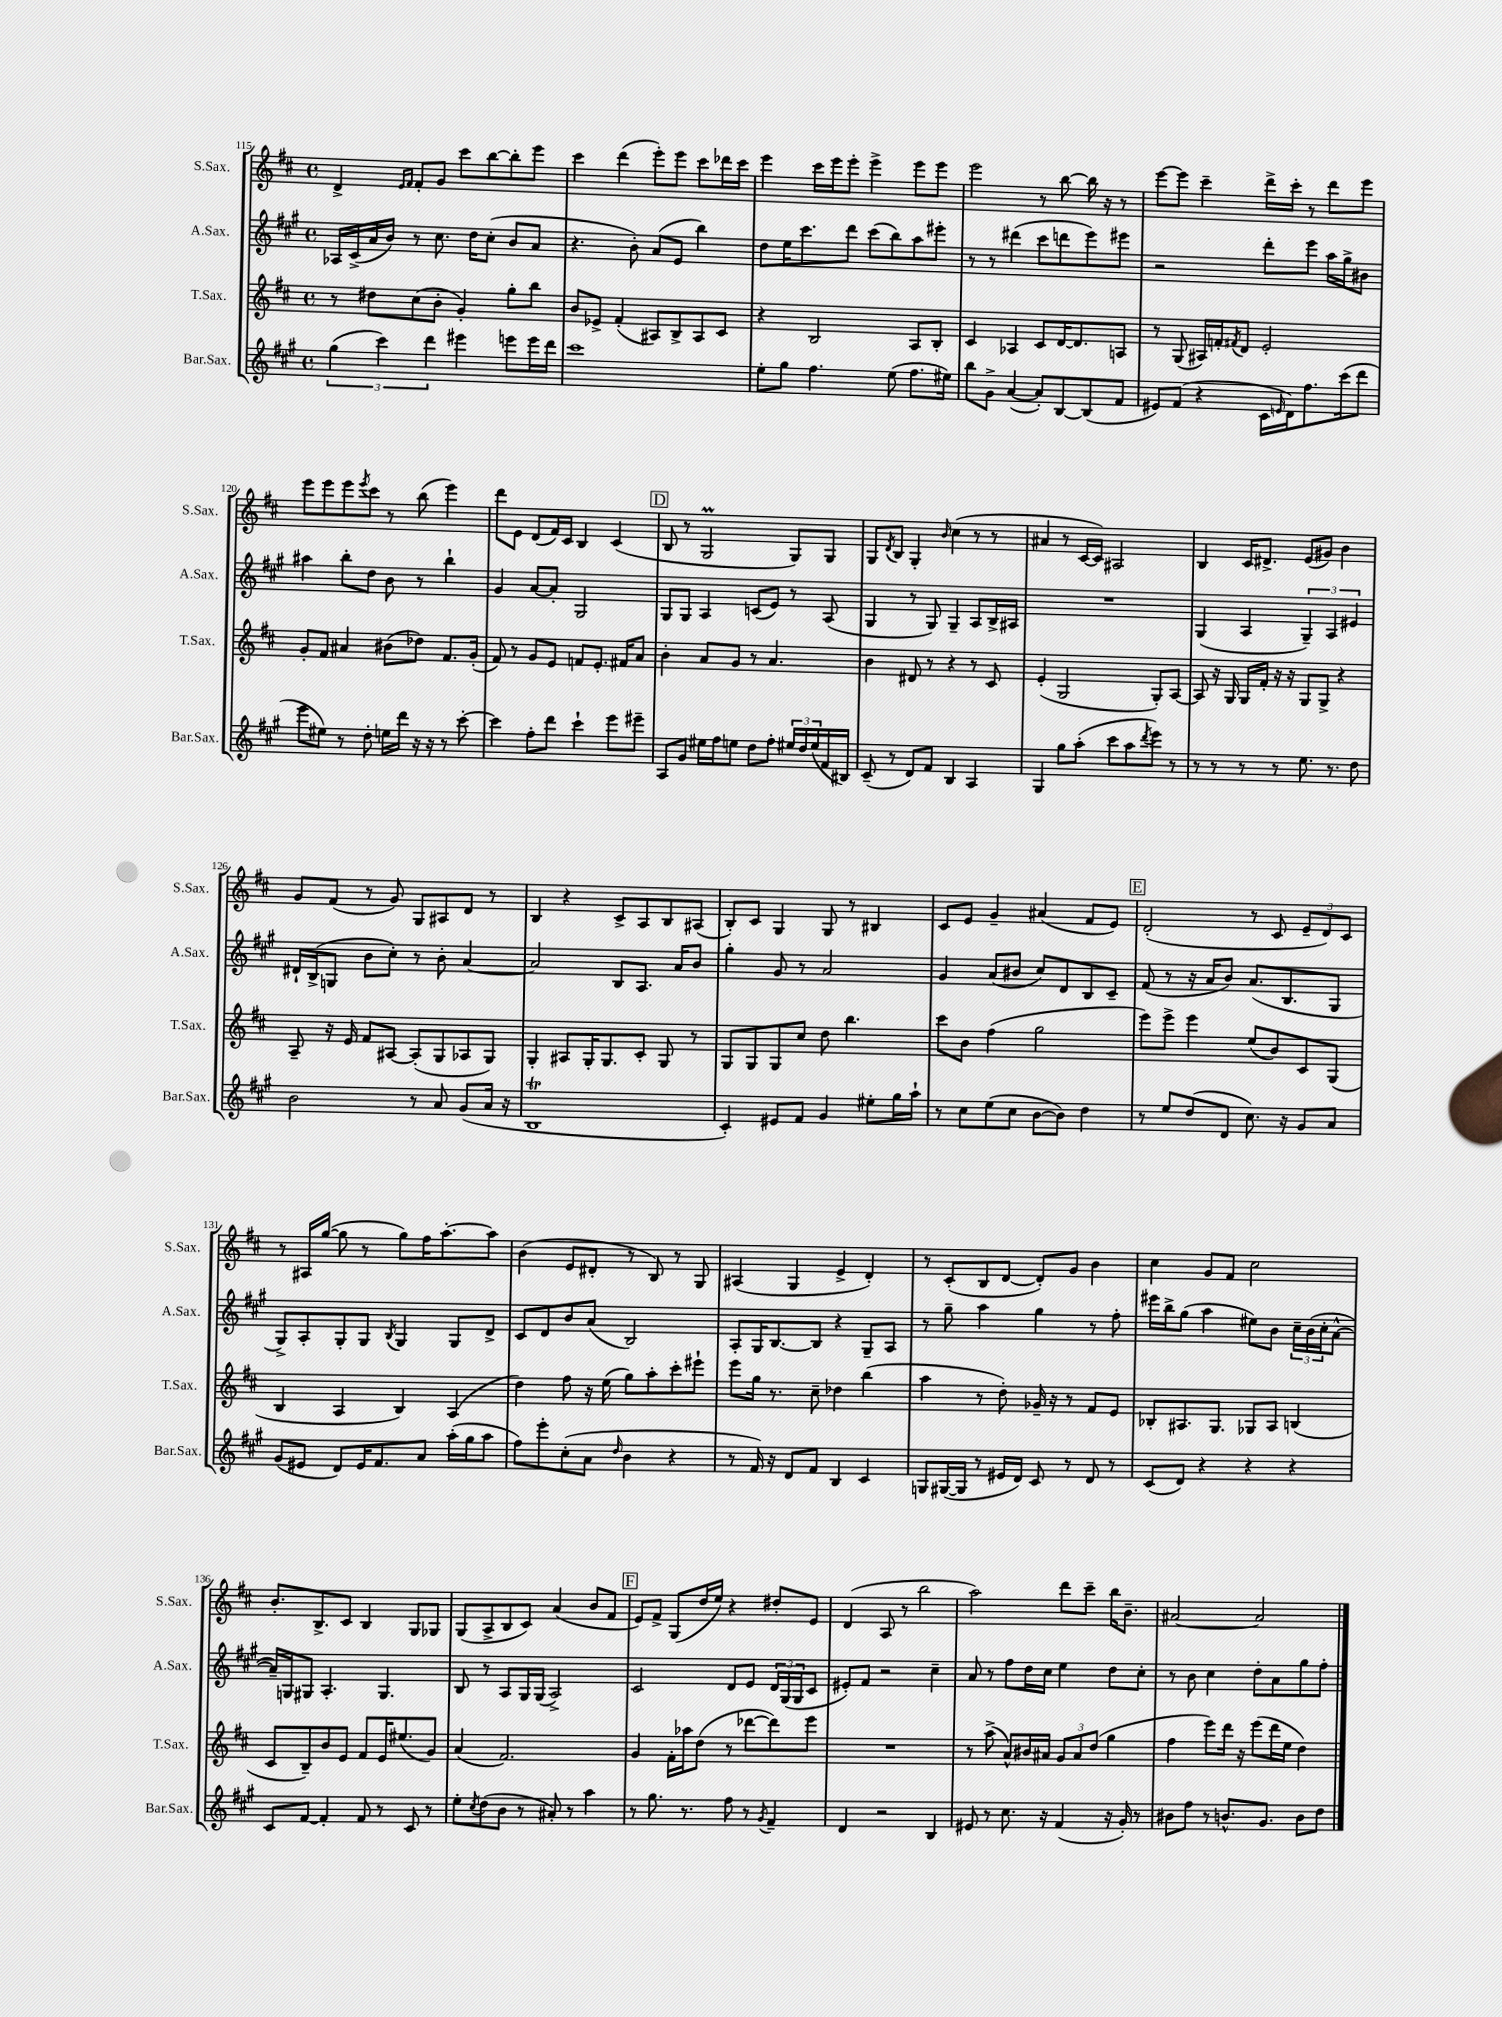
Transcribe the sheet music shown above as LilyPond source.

<<
\new StaffGroup <<
\new Staff = "s0" \with { instrumentName = "S.Sax." shortInstrumentName = "S.Sax." } {
    \clef treble \key d \major \defaultTimeSignature \time 4/4
    d'4-> \grace { e'16 fis'16 } fis'8-. g'8 cis'''8 b''8~ b''8-. e'''8 |
    cis'''4 d'''4( e'''8-.) e'''8 cis'''8 des'''16 cis'''16 |
    e'''4 cis'''16 e'''16 e'''8-. e'''4-> e'''8 e'''8 |
    e'''2 r8 b''8~ b''16 r16 r8 |
    e'''8~ e'''8 cis'''4-- d'''16-> cis'''16-. r8 d'''8 e'''8 |
    e'''8 e'''8 e'''8 \acciaccatura { e'''8 } cis'''8 r8 b''8( e'''4) |
    d'''8 e'8 d'8( fis'16) cis'16 b4 cis'4( |
    \mark \markup { \box "D" } b8 r8 g2\prall g8) g8 |
    g8 \acciaccatura { d'8 } b8 g4-. \grace { b'16 } cis''4( r8 r8 |
    ais'4 r8 cis'16~ cis'16) ais2 |
    b4 cis'16 dis'8.-> e'8( gis'8) b'4 |
    g'8 fis'8( r8 g'8) g8 ais8 d'8 r8 |
    b4 r4 cis'8-> a8 b8 ais8( |
    b8-.) cis'8 g4 g8 r8 bis4 |
    cis'8 e'8 g'4-- ais'4( fis'8 e'8) |
    \mark \markup { \box "E" } d'2-.( r8 cis'8 \tuplet 3/2 { e'8-- d'8) cis'8 } |
    r8 ais16 g''16~( g''8 r8 g''8) fis''16 a''8.~-. a''8 |
    b'4( e'8 dis'8-. r8 b8) r8 g8 |
    ais4( g4 e'4-> d'4-.) |
    r8 cis'8-.( b8 d'8~ d'8-.) g'8 b'4 |
    cis''4 g'8 fis'8 cis''2 |
    b'8.-. b8.-> cis'8 b4 g8 ges8 |
    g8( a8-> b8 cis'8) a'4( b'8 fis'8 |
    \mark \markup { \box "F" } e'8) fis'8-> g8( d''16 e''16) r4 dis''8-. e'8 |
    d'4( a8 r8 b''2 |
    a''2) d'''8 cis'''8-- b''16 b'8.-- |
    ais'2~ ais'2 \bar "|." |
}
\new Staff = "s1" \with { instrumentName = "A.Sax." shortInstrumentName = "A.Sax." } {
    \clef treble \key a \major \defaultTimeSignature \time 4/4
    aes16 cis'16->( a'16 b'16) r8 cis''8. d''16 cis''8-.( b'8 a'8 |
    r4. b'8-.) a'8( e'8 b''4) |
    d''8 e''16 cis'''8. d'''8 cis'''8( b''8) a''8 eis'''8-. |
    r8 r8 dis'''4( cis'''8 d'''8 e'''8) eis'''8 |
    r2 d'''8-. e'''8 a''16 gis''16-> bis'8 |
    ais''4 b''8-. d''8 b'8 r8 b''4-! |
    gis'4 a'8~ a'8-. gis2 |
    \mark \markup { \box "D" } gis8 gis8 a4 c'8( e'8) r8 a8( |
    gis4 r8 gis8) gis4-- a8 b16-> ais16 |
    R1 |
    gis4( a4 \tuplet 3/2 { gis4--) a4 eis'4 } |
    dis'16-! b16->( g8 b'8 cis''8-.) r8 b'8-. a'4~ |
    a'2 b8 a8. a'16 b'8 |
    gis''4-. gis'8 r8 a'2 |
    gis'4 a'8( bis'8 cis''8) d'8 b8 cis'8-- |
    \mark \markup { \box "E" } fis'8( r8 r16 a'16 b'8) a'8.( b8. gis8 |
    gis8->) a8-. gis8-. gis8 \acciaccatura { b8 } gis4 gis8 d'8-> |
    cis'8 d'8 b'8 a'8( b2) |
    a8-. gis16 b8.~ b8 r4 gis8-- a8 |
    r8 gis''8-- a''4 gis''4 r8 fis''8-. |
    eis'''16 b''16-> gis''8( a''4 eis''8) b'8 \tuplet 3/2 { cis''16-- b'16( cis''16-. } a'8~-^ |
    a'16--) g16 gis8 a4.-. gis4. |
    b8 r8 a8 gis16 gis16( a2->) |
    \mark \markup { \box "F" } cis'2 d'8 e'8 \tuplet 3/2 { d'16 gis16( gis16 } cis'8 |
    eis'8-.) fis'8 r2 cis''4-- |
    a'8 r8 fis''8 d''16 cis''16 e''4 d''8 cis''8-. |
    r8 b'8 cis''4 d''8-. a'8 gis''8 fis''8-. \bar "|." |
}
\new Staff = "s2" \with { instrumentName = "T.Sax." shortInstrumentName = "T.Sax." } {
    \clef treble \key d \major \defaultTimeSignature \time 4/4
    r8 dis''8 cis''8( b'8-. g'4-.) g''8-. b''8 |
    b'8 ees'8-> fis'4-.( ais8) b8-> ais8 cis'8 |
    r4 b2 a8 b8-. |
    cis'4 aes4 cis'8 d'16~ d'8. a8 |
    r8 g8( ais16) f'16-. \acciaccatura { fis'8 } d'8 e'2-. |
    g'8-. fis'8 ais'4 bis'8( des''8) fis'8. g'16-.( |
    fis'8) r8 g'8 e'8 f'8 e'8.-. fis'16 a'8 |
    \mark \markup { \box "D" } b'4-. a'8 g'8 r8 a'4. |
    b'4 dis'8 r8 r4 r8 cis'8 |
    e'4-.( g2 g8-.) a8~ |
    a8 r16 g16 g16 fis'16-. r16 r16 g8 g8-> r4 |
    a8-- r16 e'16 fis'8 ais8~ ais8-.( g8 aes8 g8) |
    g4-. ais8 g16-. g8. cis'8-. g8 r8 |
    g8 g8 g8 cis''8 d''8 b''4. |
    cis'''8 b'8 fis''4( g''2 |
    \mark \markup { \box "E" } e'''8) e'''8-> e'''4 e''8( b'8) cis'8 g8( |
    b4 a4 b4) a4( |
    d''4) fis''8 r16 e''16( g''8) a''8-. cis'''8-. eis'''8-! |
    e'''8 g''16 r8. cis''8-- des''4 b''4( |
    a''4 r8 d''8-.) ges'16-- r16 r8 fis'8 e'8 |
    bes8-. ais8. g8. ges8 ais8 b4( |
    cis'8 b8--) b'8 e'8 fis'8 e'16 eis''8.( g'8) |
    a'4( fis'2.) |
    \mark \markup { \box "F" } g'4 fis'16-. aes''16 d''8( r8 des'''8~ des'''8) e'''8 |
    R1 |
    r8 a''8->( a'8-^) bis'16 ais'16 \tuplet 3/2 { g'8 ais'8 d''8( } g''4 |
    fis''4 e'''8) d'''16 r16 e'''8( d'''16 e''16 d''4) \bar "|." |
}
\new Staff = "s3" \with { instrumentName = "Bar.Sax." shortInstrumentName = "Bar.Sax." } {
    \clef treble \key a \major \defaultTimeSignature \time 4/4
    \tuplet 3/2 { gis''4( cis'''4) d'''4 } eis'''4 e'''8 e'''16 d'''16 |
    cis'''1 |
    e''8-. gis''8 fis''4. e''8( fis''8. eis''16) |
    b''8 gis'8-> a'4~( a'8-.) b8~ b8( fis'8 |
    eis'8) fis'8( r4 cis'16 \grace { e'16 } d'16) fis''8. cis'''16( d'''8 |
    e'''8 eis''8) r8 d''8-. e''16 d'''16 r16 r16 r8 cis'''8~-. |
    cis'''4 fis''8-. d'''8 cis'''4-! e'''8 eis'''8-- |
    \mark \markup { \box "D" } a8 gis'8 eis''16 fis''16 e''8 d''8 fis''8-. \tuplet 3/2 { eis''16 d''16 eis''16( } fis'16 bis16) |
    cis'8--( r8 d'8) fis'8 b4 a4 |
    gis4 gis''8 a''8-.( cis'''8 a''8 \acciaccatura { d'''8 } e'''8) r8 |
    r8 r8 r8 r8 e''8. r8. d''8 |
    b'2 r8 a'8 gis'8( a'16 r16 |
    b1\trill |
    cis'4-.) eis'8 fis'8 gis'4 eis''8-. gis''16 a''16-! |
    r8 cis''8 e''8( cis''8 b'8~ b'8) d''4 |
    \mark \markup { \box "E" } r8 e''8 d''8( d'8 cis''8.) r16 gis'8 a'8 |
    gis'8( eis'8 d'8) eis'16 fis'8. a'8 a''16-.( gis''16 a''8 |
    fis''8) e'''8-. cis''8-.( a'8 \grace { d''16 } b'4 r4 |
    r8 fis'16) r16 d'8 fis'8 b4 cis'4 |
    g8 gis16~( gis16 r8 eis'16 d'16) cis'8 r8 d'8 r8 |
    cis'8( d'8) r4 r4 r4 |
    cis'8 fis'8~ fis'4-. fis'8 r8 cis'8 r8 |
    e''8-. \acciaccatura { cis''8 } d''8( b'8 r8 ais'8-.) r8 a''4 |
    \mark \markup { \box "F" } r8 gis''8. r8. fis''8 r8 \acciaccatura { gis'8 } fis'4-- |
    d'4 r2 b4 |
    eis'8 r8 cis''8. r16 fis'4( r16 gis'16-.) r8 |
    bis'8 fis''8 r8 b'8.-^ gis'8. b'8 d''8 \bar "|." |
}
>>
>>
\layout { \context { \Score currentBarNumber = #115 } }
